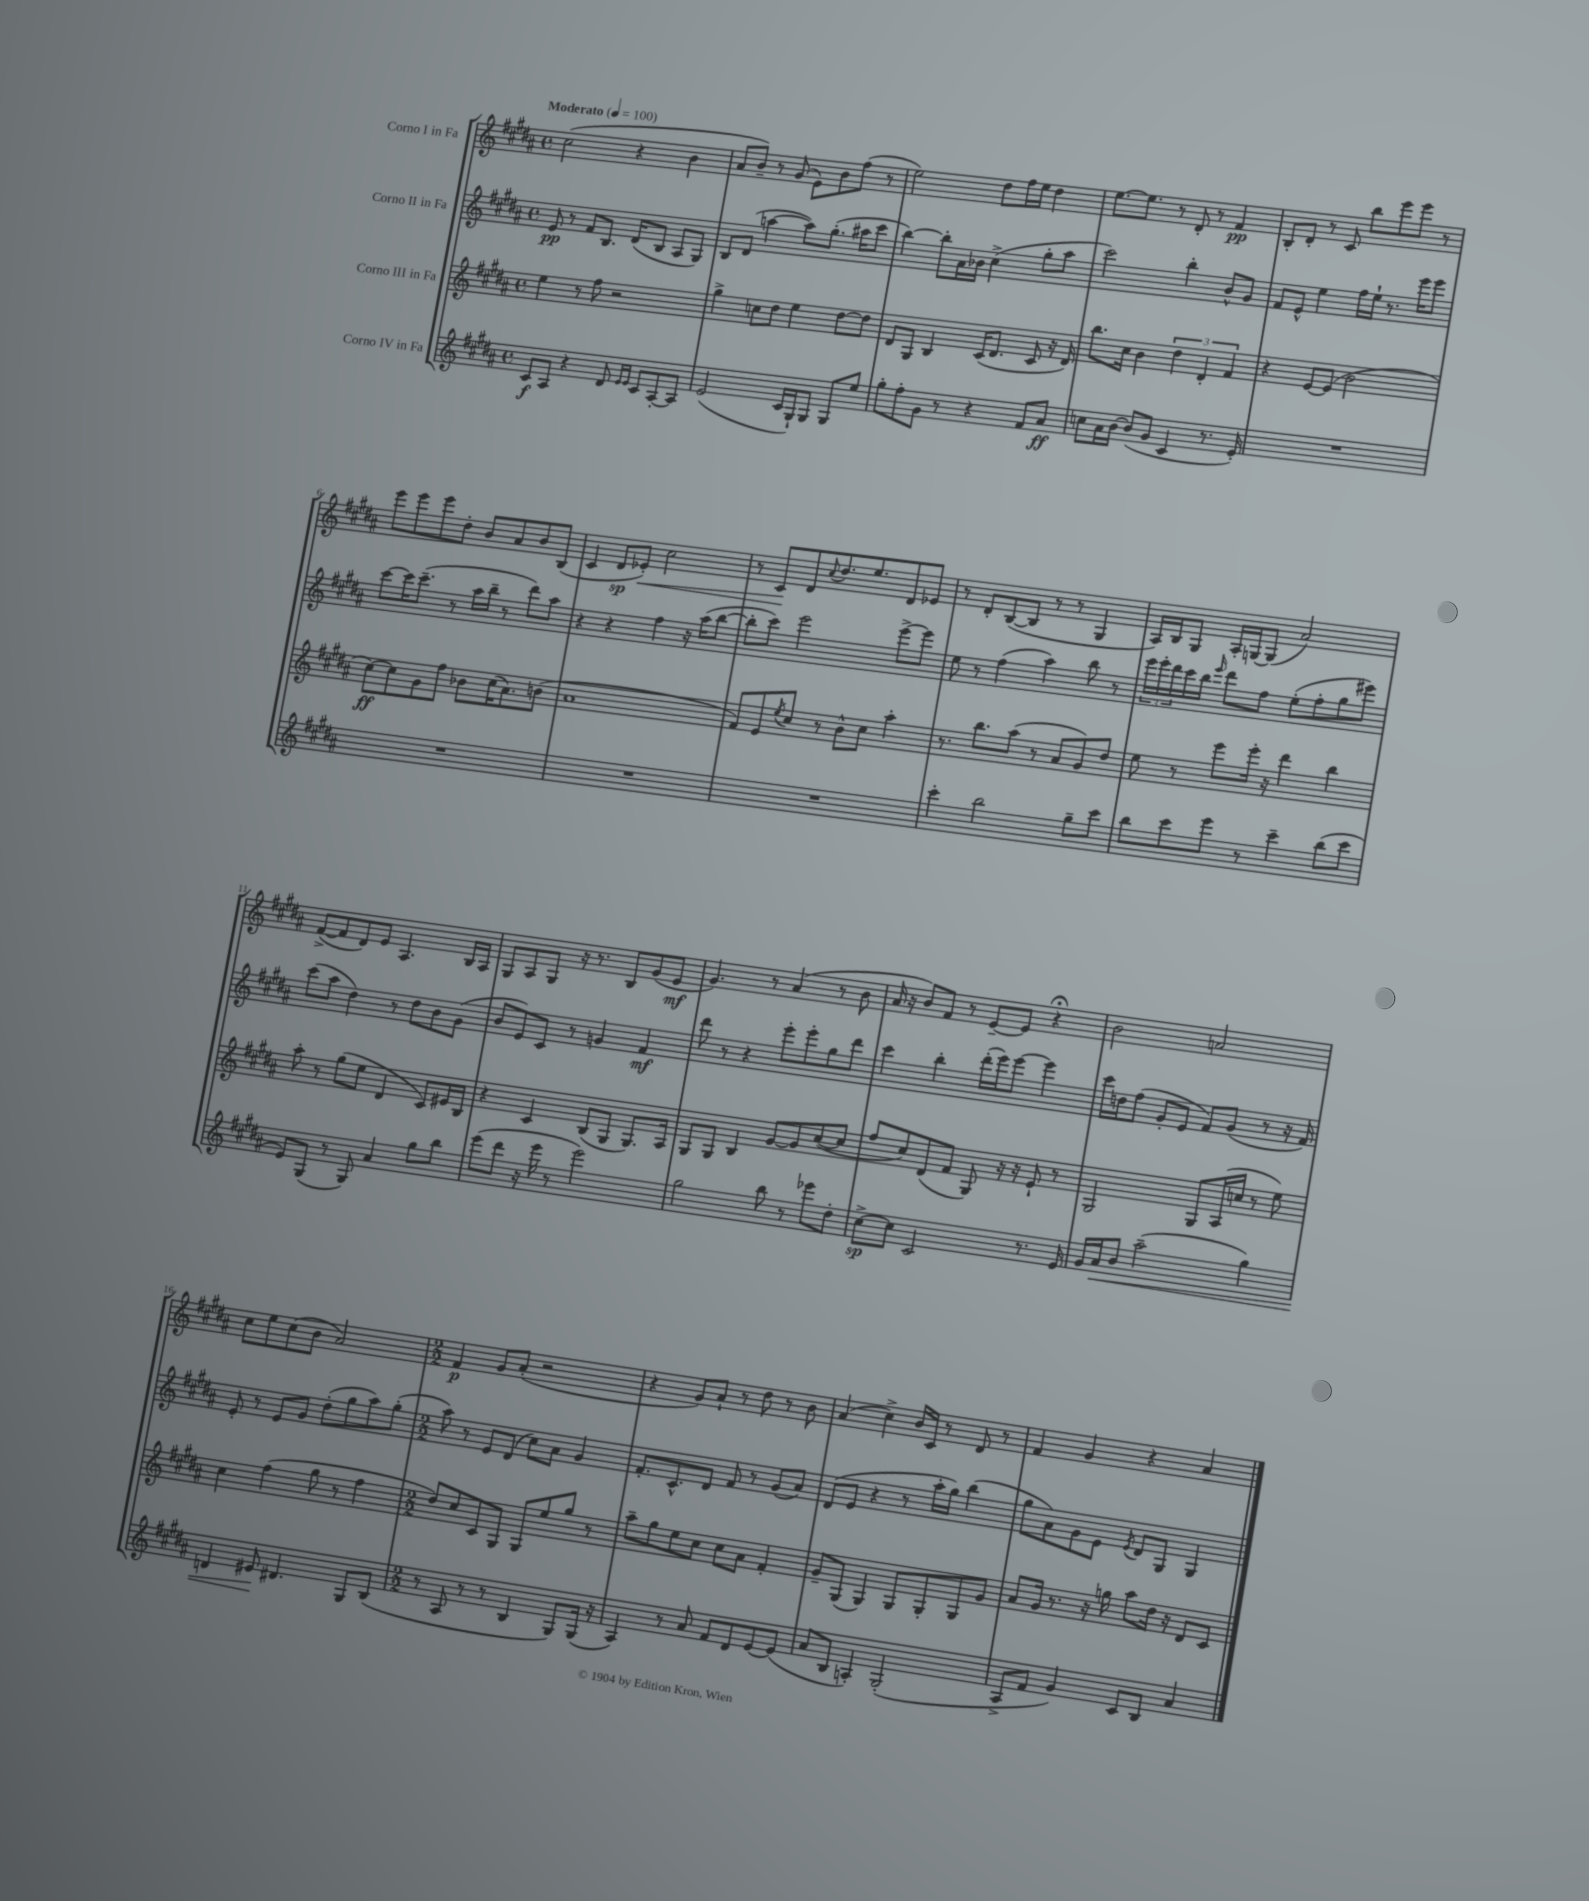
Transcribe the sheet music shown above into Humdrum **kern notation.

**kern	**kern	**kern	**kern
*staff4	*staff3	*staff2	*staff1
*clefG2	*clefG2	*clefG2	*clefG2
*k[f#c#g#d#a#]	*k[f#c#g#d#a#]	*k[f#c#g#d#a#]	*k[f#c#g#d#a#]
*M4/4	*M4/4	*M4/4	*M4/4
*met(c)	*met(c)	*met(c)	*met(c)
*MM100	*MM100	*MM100	*MM100
8c#/L	4ee\	8e/	(2cc#\
8A#/J	.	8r	.
4r	8r	8f#/L	.
.	8ff#\	8.B/J	.
8d#/	2r	.	4r
.	.	(16d#/LK	.
16qqe/LL	.	.	.
16qqe/JJ	.	.	.
8c#/L	.	8B/J	.
[8A#'/	.	8A#/L	4b\
8A#/]J	.	8G#/J)	.
=	=	=	=
(2e/	4gg#^\	8B/L	8a#/L
.	.	(8d#/J	8b~/J)
.	8cc\L	[4aa\	8r
.	8dd#\J	.	(8g#/
16c#/LL	4ee\	8aa\]L)	8e\L)
16G#`/J)	.	.	.
8G#/J	.	(8.gg#'\J	8b\
8G#/L	[8dd#\L	.	(8ff#\J
.	.	16aa#\LK	.
8ee/J	8dd#\]J	8ccc#\J	8r
=	=	=	=
8gg#'\L	8d#/L	[4bb\)	2ee\)
8ff#'\	8G#/J	.	.
8g#\J	4B/	8bb'\]L	.
8r	.	16a#\L	.
.	.	16b-\JJ	.
4r	(16c#/LK	(4cc#^\	8dd#\L
.	8.d#/J	.	.
.	.	.	16ff#\L
.	.	.	16ee\JJ
8f#/L	8c#/	8gg#'\L	4dd#\
8a#/J	16r	8aa#\J	.
.	16d#/)	.	.
=	=	=	=
8cc\L	8.bb\L	2ccc#\)	[8.ee\L
16a#\L	.	.	.
[16b\JJ	16cc#\Jk	.	8.ee\]J
(8b/]L	4b\	.	.
8g#/J	.	.	8r
4c#/	6dd#\	4bb'\	8d#'/
.	.	.	8r
.	6d#'/	.	.
8.r	.	8b^^/L	4f#/
.	6f#/	.	.
.	.	8g#/J	.
16e'/)	.	.	.
=	=	=	=
1r	4r	8f#/L	8B'/L
.	.	8e^^/J	8d#'/J
.	[8e/L	4ee\	8r
.	(8e/]J	.	8c#/
.	2b\	16ff#\LL	8bb\L
.	.	16ee`\JJ	.
.	.	8.r	8eee\
.	.	.	8eee\J
.	.	16eee\LK	.
.	.	8eee\J	8r
=	=	=	=
1r	[8cc#\L)	[8ccc#\L	8eee\L
.	8cc#\]	16ccc#\]K	8eee\
.	.	(8.ccc#~\J	.
.	8g#\	.	8eee\
.	8ff#\J	8r	8dd#'\J
.	8b-\L	16aa#\LL	8b/L
.	.	16bb~\JJ	.
.	(16cc#\K	8r	8a#/
.	8.a#\)	.	.
.	.	8ddd#\L)	8b/
.	(8b\J	8aa#\J	(8B/J
=	=	=	=
1r	1a#	4r	4c#/
.	.	4r	8d#/L
.	.	.	8e-'/J)
.	.	4ff#\	2cc#\
.	.	16r	.
.	.	(16aa#\LK	.
.	.	[8bb\J	.
=	=	=	=
1r	8f#/L)	8bb'\]L	8r
.	8e/	8ccc#\J)	8c#/L
.	8qee/	.	.
.	8cc#/J	2eee\	8d#/
.	.	.	8qqcc#/
.	8r	.	8.dd#/
.	8b^^\L	.	.
.	.	.	8.ee/
.	8cc#\J	.	.
.	4aa#'\	[8eee^\L	8d#/
.	.	8eee\]J	8e-/J
=	=	=	=
4ccc#'\	8.r	8ee\	8r
.	.	8r	8d#'/L
.	8.bb\L	.	.
2bb\	.	(4ff#\	([8B/
.	(8aa#\J	.	8B/]J
.	8r	4aa#\)	8r
.	8a#/L	.	8r
8gg#~\L	8g#/)	8bb\	4G#/
8ccc#\J	8dd#/J	8r	.
=	=	=	=
8bb\L	8ee\	24eee\LL	16A#/LL)
.	.	24eee'\	.
.	.	.	16B/J
.	.	24ddd#\	.
8ccc#\	8r	16ccc#\	8G#/J
.	.	16bb\JJ	.
.	.	16qqeee/	.
8eee\J	8eee\L	8ddd#\L	16A#'/LL
.	.	.	[16G/J
8r	16eee'\Jk	8ff#\J	(8G/]J
.	16r	.	.
4ccc#~\	4ddd#\	(8ee'\L	2a#/)
.	.	8ff#'\	.
(8bb\L	4bb\	8gg#\	.
8ccc#\J	.	8eee#\J)	.
=	=	=	=
8e/L)	8aa#'\	(8ccc#\L	([8f#^/L
(8G#/J	8r	8aa#\J	8f#/]
8r	(8gg#\L	4dd#\)	8d#/)
8G#/)	8ee\J	.	8e/J
4a#/	4d#/	8r	4.A#/
.	.	8dd#\L	.
8gg#\L	8c#/L)	8b\	.
8bb\J	16e#/L	(8g#\J	16B/LL
.	16B/JJ	.	16A#/JJ
=	=	=	=
(8eee\L	4r	8b/L	8G#/L
8ddd#\J	.	8e/)	8A#/
16r	4c#/	8c#/J	8G#/J
16eee\	.	.	.
8r	.	8r	16r
.	.	.	8.r
2eee\)	(8B/L	4g/	.
.	8G#/J	.	8B/L
.	8.G#/L)	4f#/	(8g#/
.	.	.	8e/J
.	16A#/Jk	.	.
=	=	=	=
2gg#\	8G#/L	8ddd#\	4.g#/)
.	8G#/J	8r	.
.	4B/	4r	.
.	.	.	8r
8bb\	[8g#/L	8eee'\L	(4a#/
8r	8g#/]	8eee'\	.
8eee-\L	([8cc#/	8gg#\	8r
8dd#'\J	8cc#/]J	8ddd#\J	8b\
=	=	=	=
[8cc#^\L	8ff#/L	4ccc#\	16a#/
.	.	.	16r
8cc#\]J	8cc#/)	.	8b/L)
2c#/	(8d#/	4bb'\	8f#/J
.	8f#/J	.	8r
.	8G#/)	(16ddd#'\LL	[8e~/L
.	.	16eee\J)	.
.	16r	[8eee\J	8e/]J
.	16r	.	.
8.r	8e`/	4eee\]	4r;
.	8r	.	.
16e/	.	.	.
=	=	=	=
16g#/LL	2G#/	16ccc#\LL	2b\
16a#/J	.	16dd\J	.
8b/J	.	(8ff#\J	.
(2aa#~\	.	8g#'/L	.
.	.	8e/J	.
.	8G#/L	8f#/L)	2a/
.	(16A#/L	(8g#/J	.
.	16cc/JJ	.	.
4gg#\)	8r	8r	.
.	8ee\)	16r	.
.	.	16f#/)	.
=	=	=	=
4d/	4cc#\	8e'/	8cc#\L
.	.	8r	8ee\
8e#/	(4ff#\	8e/L	(8cc#\
4.d#/	.	8g#/J	8b\J
.	8gg#\	(8dd#'\L	2a#/)
.	8r	8gg#\	.
8G#/L	4ff#\	8aa#\)	.
(8B/J	.	(8gg#'\J	.
=	=	=	=
*M2/2	*M2/2	*M2/2	*M2/2
8r	8dd#/L)	8aa#\)	4f#/
8A#/	8cc#/	8r	.
8r	8c#/	8e/L	8g#/L
8r	8G#/J	(8d#/J	(8a#'/J
4B/	8G#/L	8cc#\L)	2r
.	8ee/	8a#\J	.
8G#/L)	8gg#/J	4g#/	.
(16G#/Jk	8r	.	.
16r	.	.	.
=	=	=	=
4A#/)	8aa#~\L	8.f#'/L	4r
.	8gg#\	.	.
.	.	8.c#^^/	.
8r	8ee\	.	8g#/L)
8a#/	8cc#\J	8d#/J	8a#`/J
8f#/L	8cc#\L	8f#/	8r
8d#/	8a#\J	8r	8dd#\
[8e/	4f#'/	(8g#/L	8r
(8e/]J	.	8a#/J)	8b\
=	=	=	=
8a#/L	8g#~/L	(8d#/L	(4a#/
8B/J	(8G#/J	8e/J	.
4A'/)	4G#/)	4r	4cc#^\)
(2G#'/	8G#/L	8r	16b/LL
.	.	.	16c#/JJ
.	8G#'/	16aa#'\LL	8r
.	.	16gg#\JJ)	.
.	8G#/	(4bb\	8d#/
.	8g#/J	.	8r
=	=	=	=
8A#^/L	8a#/L	8gg#\L	4f#/
8f#/J	16g#/Jk	8a#\)	.
.	8.r	.	.
4g#/)	.	8g#\	4g#/
.	16r	8e\J	.
.	16gg\	.	.
.	.	8qe/	.
8c#/L	8aa#\L	8d#/L	4r
8B/J	16dd#\Jk	8G#/J	.
.	16r	.	.
4a#/	8d#/L	4G#/	4a#/
.	8c#/J	.	.
==	==	==	==
*-	*-	*-	*-
